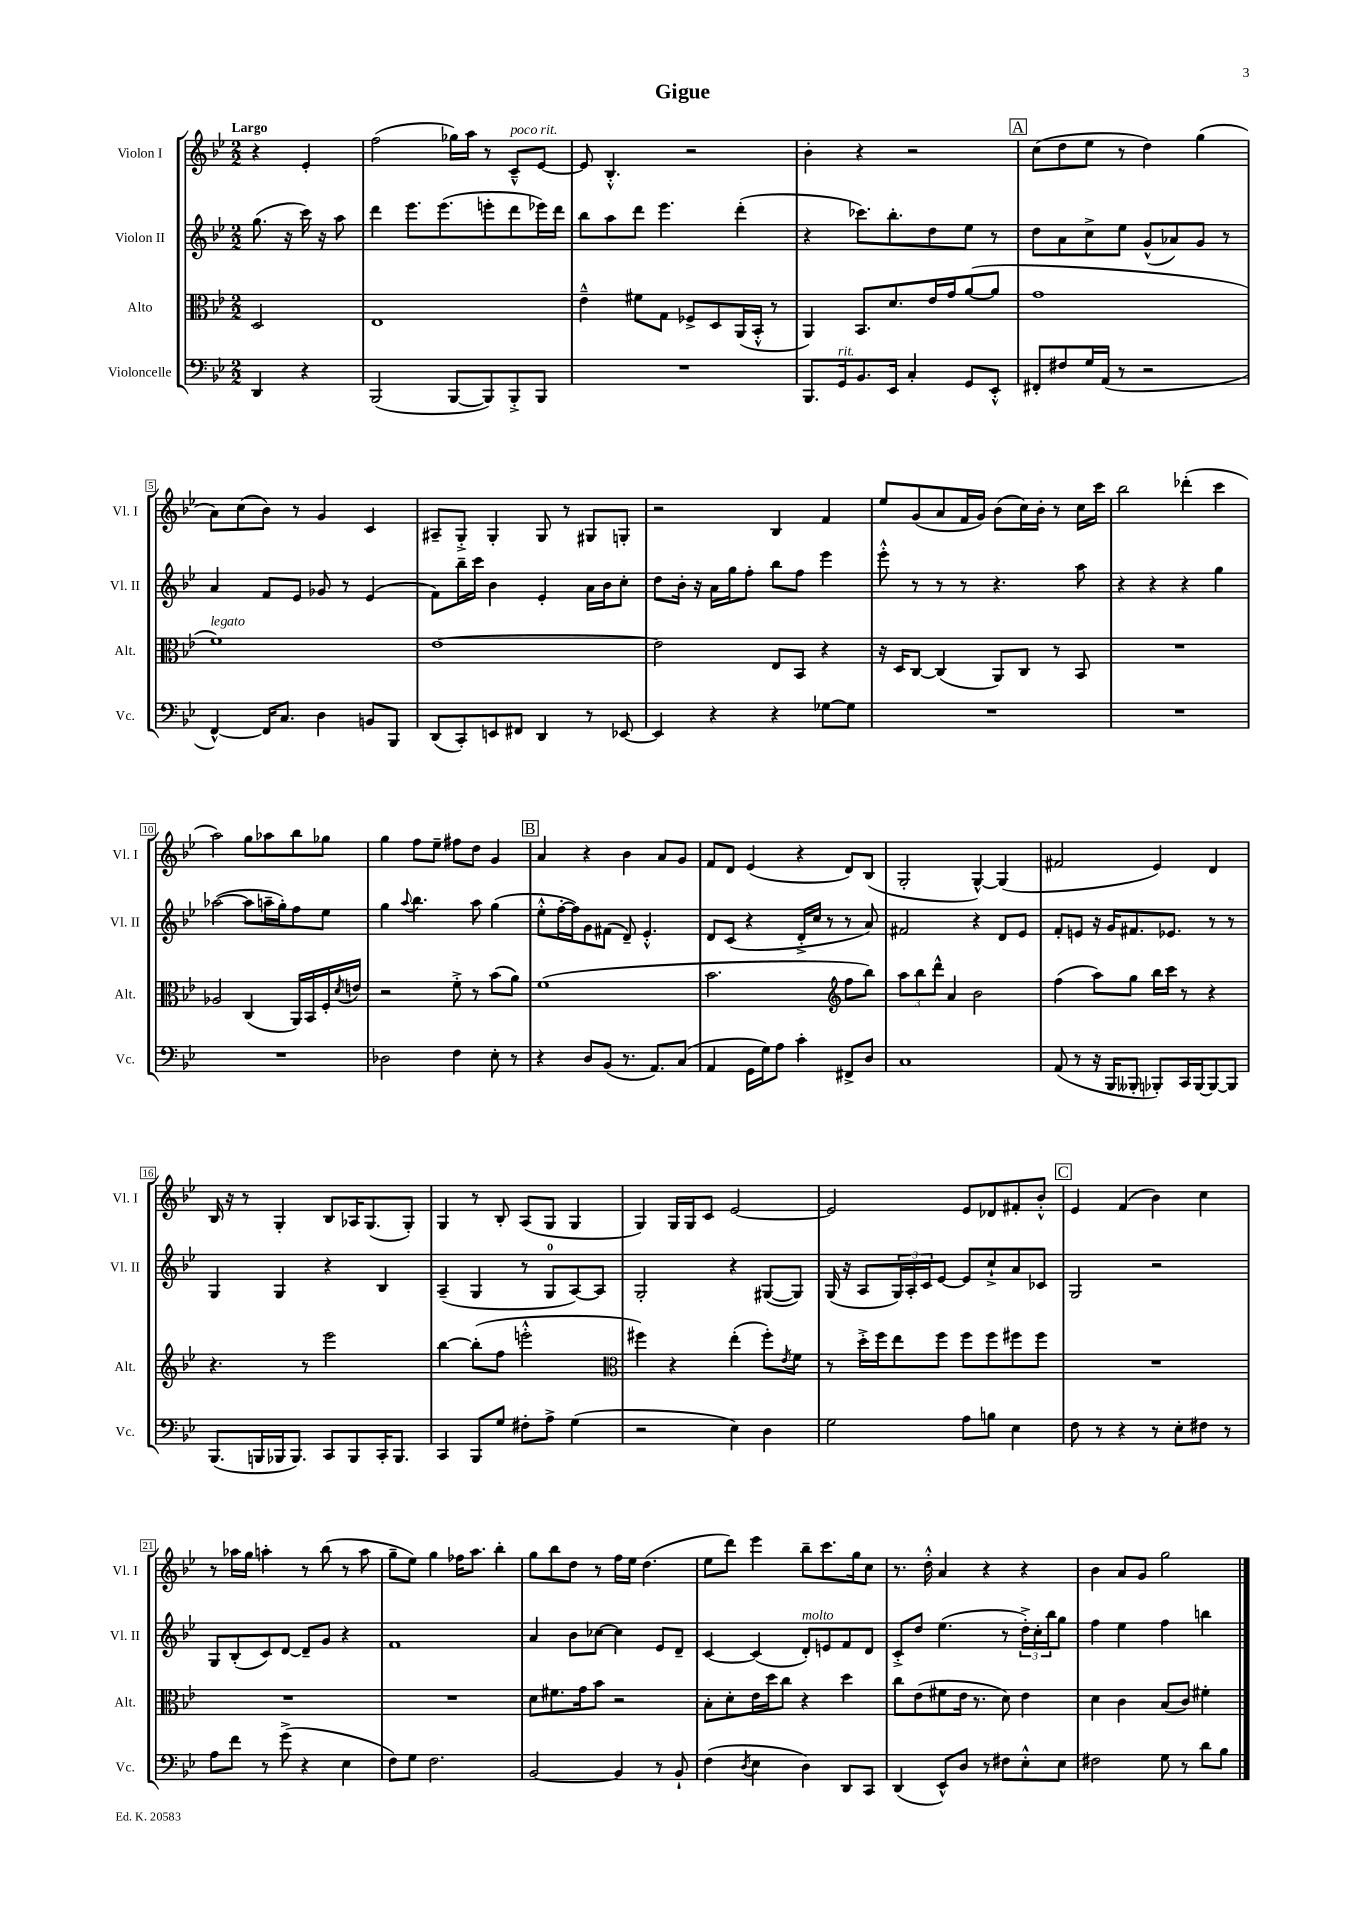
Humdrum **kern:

**kern	**kern	**kern	**kern
*staff4	*staff3	*staff2	*staff1
*clefF4	*clefC3	*clefG2	*clefG2
*k[b-e-]	*k[b-e-]	*k[b-e-]	*k[b-e-]
*M2/2	*M2/2	*M2/2	*M2/2
4DD	2D	(8.gg	4r
.	.	16r	.
4r	.	16ccc)	4e-'
.	.	16r	.
.	.	8aa	.
=	=	=	=
(2BBB-	1E-	4ddd	(2ff
.	.	8.eee-	.
.	.	(8.eee-	.
[8BBB-	.	.	16gg-)
.	.	.	16aa
8BBB-])	.	8eee'	8r
8BBB-'^	.	8ddd	8c~^^
8BBB-	.	16eee-)	[8e-
.	.	16ddd	.
=	=	=	=
1r	4e-~^^	8bb-	8e-]
.	.	8aa	4.B-'^^
.	8f#	8ddd	.
.	8G	4.eee-	.
.	8F-^	.	2r
.	8D	.	.
.	(16AA	(4ddd'	.
.	16BB-'^^	.	.
.	8r	.	.
=	=	=	=
8.BBB-	4AA)	4r	4b-'
16GG	.	.	.
8.BB-	8.BB-	8.ccc-)	4r
16EE-	8.d	8.bb-'	.
4C'	.	.	2r
.	16e-	8dd	.
.	16g	.	.
8GG	([8a	8ee-	.
8EE-'^^	8a]	8r	.
=	=	=	=
8FF#'	1g	8dd	(8cc
8F#	.	8a	8dd
16G	.	8cc^	8ee-
(16AA	.	.	.
8r	.	8ee-	8r
2r	.	(8g^^	4dd)
.	.	8a-)	.
.	.	8g	(4gg
.	.	8r	.
=	=	=	=
[4FF^^)	1f)	4a	8a)
.	.	.	(8cc
16FF]	.	8f	8b-)
8.C	.	.	.
.	.	8e-	8r
4D	.	8g-	4g
.	.	8r	.
8BB	.	(4e-	4c
8BBB-	.	.	.
=	=	=	=
(8DD	[1e-	8f)	8A#~
8CC')	.	16bb-~	8G'^
.	.	16ccc	.
8EE	.	4b-	4G'
8FF#	.	.	.
4DD	.	4e-'	8G
.	.	.	8r
8r	.	16a	8G#
.	.	16b-	.
[8EE-	.	8cc'	8G'
=	=	=	=
4EE-]	2e-]	8dd	2r
.	.	16b-'	.
.	.	16r	.
4r	.	16a	.
.	.	16gg	.
.	.	8ff'	.
4r	8E-	8bb-	4B-
.	8BB-	8ff	.
[8G-	4r	4eee-	4f
8G-]	.	.	.
=	=	=	=
1r	16r	8eee-'^^	8ee-
.	16D	.	.
.	[8C	8r	(8g
.	(4C]	8r	8a
.	.	8r	16f
.	.	.	16g)
.	8AA)	4.r	(8b-
.	8C	.	16cc)
.	.	.	16b-'
.	8r	.	8r
.	8BB-	8aa	16cc
.	.	.	16ccc
=	=	=	=
1r	1r	4r	2bb-
.	.	4r	.
.	.	4r	(4ddd-'
.	.	4gg	4ccc
=	=	=	=
1r	2A-	([2aa-	2aa)
.	(4C	8aa-]	8gg
.	.	16aa~	8aa-
.	.	16gg')	.
.	16AA)	8ff	8bb-
.	16BB-	.	.
.	16F'	8ee-	8gg-
.	8qd	.	.
.	16e	.	.
=	=	=	=
2D-	2r	4gg	4gg
.	.	8qqaa	.
.	.	4.bb-	8ff
.	.	.	8ee-~
4F	8f'^	.	8ff#
.	8r	8aa	8dd
8E-'	(8b-	(4gg	4g
8r	8a)	.	.
=	=	=	=
4r	(1f	8ee-'^^	4a
.	.	[16ff'	.
.	.	16ff])	.
8D	.	8g	4r
(8BB-	.	(8f#	.
8.r	.	8d~)	4b-
.	.	4.e-'^^	.
8.AA)	.	.	.
.	.	.	8a
(8C	.	.	8g
=	=	=	=
4AA	2.b-	8d	8f
.	.	(8c	8d
16GG	.	4r	(4e-
16G)	.	.	.
8A	.	.	.
4c'	.	16d'^	4r
.	.	16cc	.
.	.	8r	.
*	*clefG2	*	*
8FF#^	8ff	8r	8d)
8D	8bb-)	8a)	(8B-
=	=	=	=
1C	12aa	2f#	2G'
.	12bb-	.	.
.	12ddd^^	.	.
.	4a	.	.
.	2b-	4r	[4G^^)
.	.	8d	(4G]
.	.	8e-	.
=	=	=	=
(8AA	(4ff	8f'	2f#
8r	.	8e	.
16r	8aa)	16r	.
16BBB-	.	16g	.
8BBB--'	8gg	8.f#	.
8BBB-')	16bb-	.	4e-)
.	16ccc	8.e-	.
16CC	8r	.	.
[16BBB-	.	.	.
8BBB-_	4r	8r	4d
8BBB-]	.	8r	.
=	=	=	=
(8.BBB-	4.r	4G	16B-
.	.	.	16r
.	.	.	8r
16BBB	.	.	.
16BBB-	.	4G	4G'
8.BBB-)	.	.	.
.	8r	.	.
8CC	2eee-	4r	8B-
8BBB-	.	.	16A-
.	.	.	(8.G
16CC'	.	4B-	.
8.BBB-	.	.	.
.	.	.	8G')
=	=	=	=
4CC	[4bb-	(4A~	4G
8BBB-	(8bb-']	4G	8r
8G	8ff	.	8B-'
8F#'	2eee'^^	8r	(8A
8A^	.	8G	8G
(4G	.	[8A)	4G
.	.	8A]	.
=	=	=	=
*	*clefC3	*	*
2r	4ff#)	2G'	4G)
.	4r	.	16G
.	.	.	16G
.	.	.	8c
4E-)	(4ee-'	4r	[2e-
4D	8ff#')	([8G#	.
.	8qe-	.	.
.	8f	8G#])	.
=	=	=	=
2G	8r	(16G	2e-]
.	.	16r	.
.	16dd'^	8A	.
.	16ff	.	.
.	8ee-	24G)	.
.	.	24A'	.
.	.	24c	.
.	8ff	[8e-	.
8A	8ff	8e-]	8e-
8B	8ff	8cc`^	8d-
4E-	8ff#	8a	8f#'
.	8ff#	8c-	8b-'^^
=	=	=	=
8F	1r	2G	4e-
8r	.	.	.
4r	.	.	(4f
8r	.	2r	4b-)
8E-'	.	.	.
8F#	.	.	4cc
8r	.	.	.
=	=	=	=
8A	1r	8G	8r
8f	.	(8B-'	16aa-
.	.	.	16gg
8r	.	8c)	4aa'
(8g^	.	[8d	.
4r	.	8d~]	8r
.	.	8g	(8bb-
4E-	.	4r	8r
.	.	.	8aa
=	=	=	=
8F)	1r	1f	8gg~
8G	.	.	8ee-)
2.F	.	.	4gg
.	.	.	16ff-
.	.	.	8.aa
.	.	.	4bb-'
=	=	=	=
[2BB-	8d	4a	8gg
.	8.f#	.	8bb-
.	.	8b-	8dd
.	16g	.	.
.	8b-	[8cc-	8r
4BB-]	2r	4cc-]	16ff
.	.	.	16ee-
.	.	.	(4.dd
8r	.	8e-	.
8BB-`	.	8d~	.
=	=	=	=
(4F	8B-'	[4c	8ee-
.	8d'	.	8ddd)
8qD	.	.	.
4E-	16e-	(4c]	4eee-
.	16dd	.	.
.	8cc	.	.
4D)	4r	8d')	8bb-~
.	.	8e	8.ccc
8DD	4dd	8f	.
.	.	.	16gg
8CC	.	8d	8cc
=	=	=	=
(4DD	8cc	8c'^	8.r
.	(8e-	8dd	.
.	.	.	16dd'^^
8EE-^^)	8f#	(4.ee-	4a
8D	16e-	.	.
.	8.r	.	.
8r	.	.	4r
8F#	8d)	8r	.
8E-'^^	4e-	24dd'^)	4r
.	.	24cc'	.
.	.	24bb-	.
8E-	.	8gg	.
=	=	=	=
2F#	4d	4ff	4b-
.	4c	4ee-	8a
.	.	.	8g
8G	(8B-	4ff	2gg
8r	8c)	.	.
8d	4f#'	4bb	.
8B-	.	.	.
==	==	==	==
*-	*-	*-	*-
